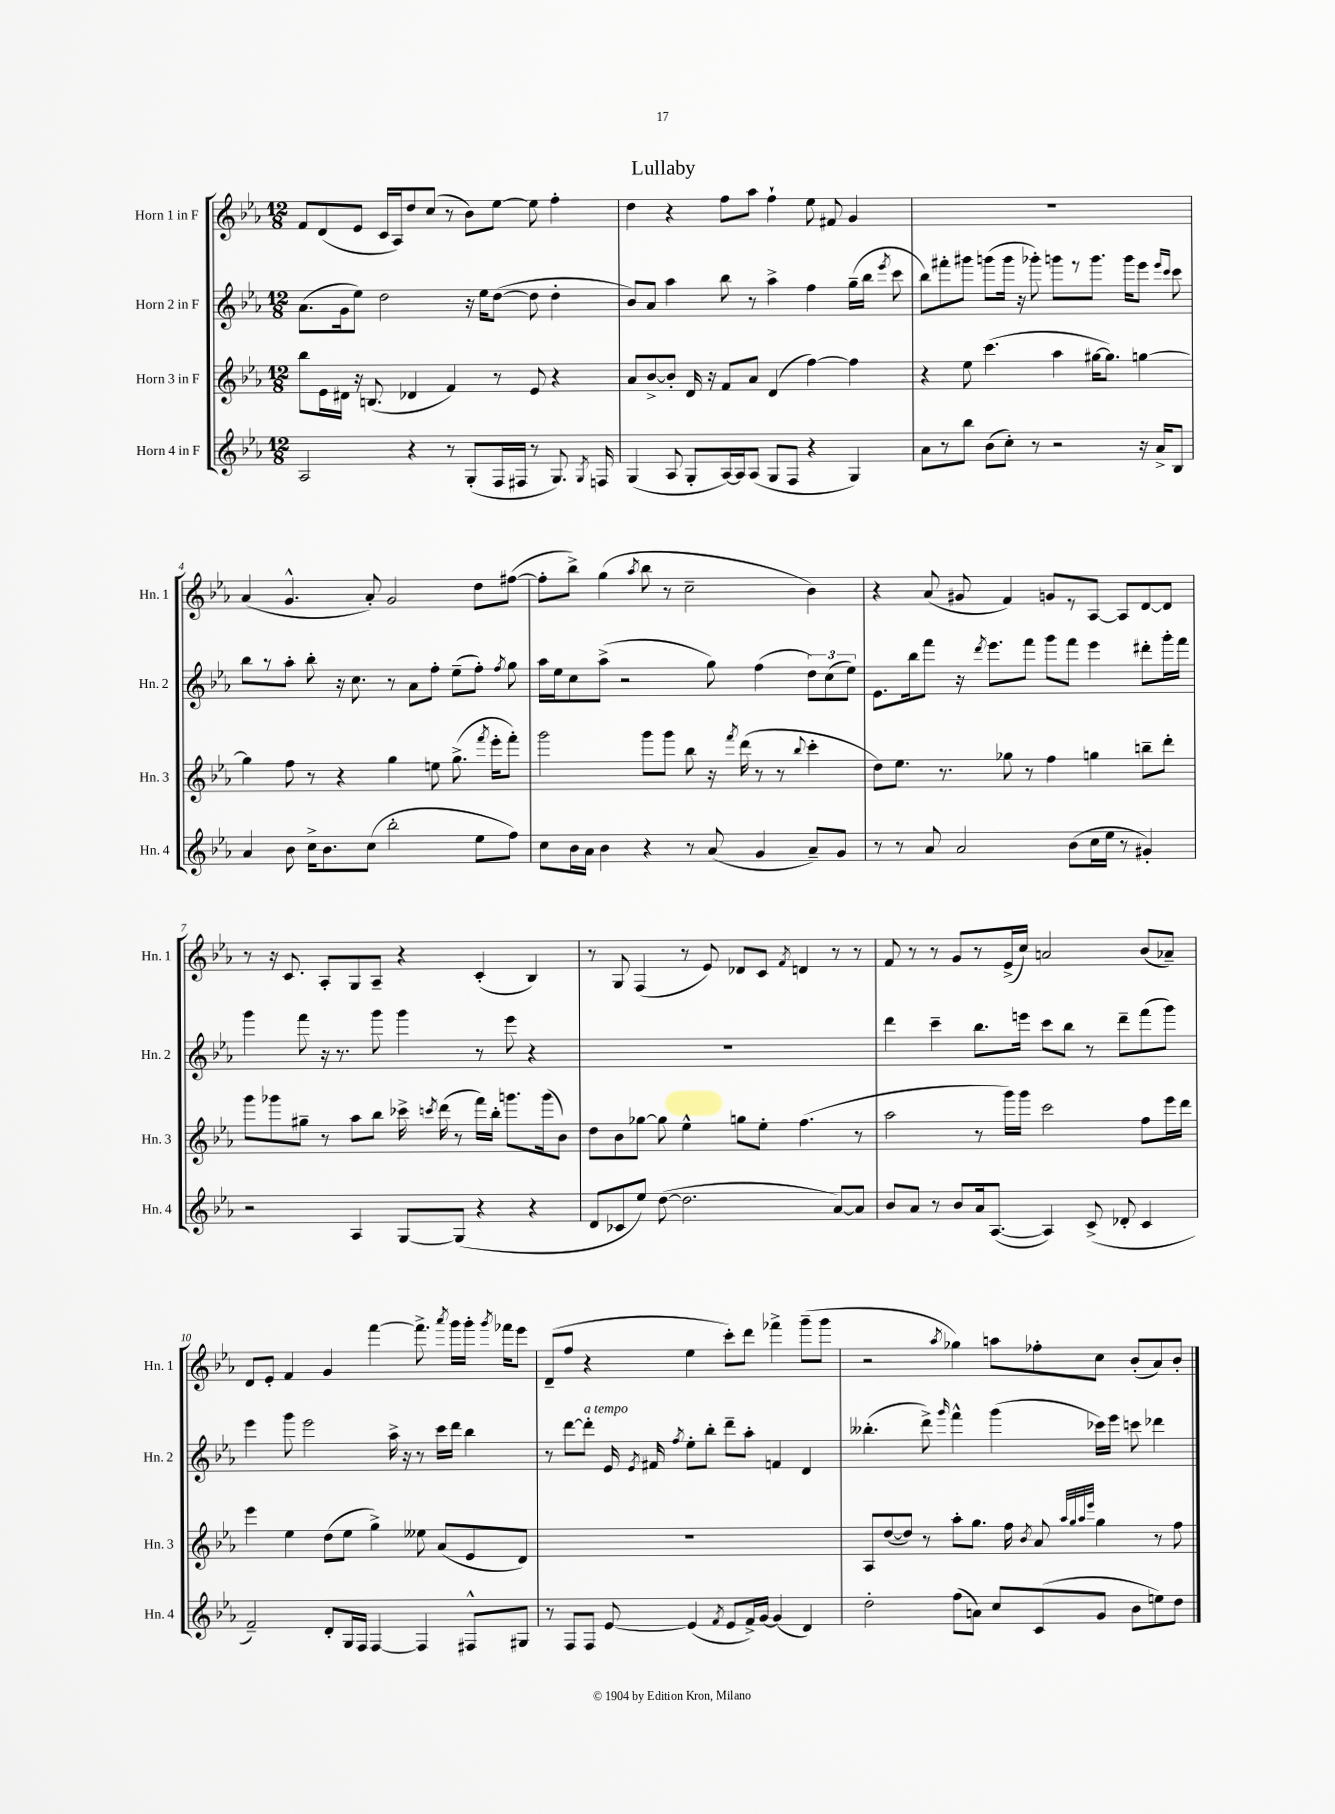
\header { title = "Lullaby" }
<<
\new StaffGroup <<
\new Staff = "s0" \with { instrumentName = "Horn 1 in F" shortInstrumentName = "Hn. 1" } {
    \clef treble \key ees \major \numericTimeSignature \time 12/8
    \autoBeamOff f'8[ d'8( ees'8] c'16[ aes16) d''8 c''8]( r8 bes'8[) ees''8]~ ees''8 f''4-. |
    d''4 r4 f''8[ aes''8] f''4-! ees''8 fis'8 g'4 |
    R1. |
    aes'4( g'4.-^ aes'8-.) g'2 d''8[ fis''8]~( |
    fis''8[-. bes''8]->) g''4( \acciaccatura { aes''8 } bes''8 r8 c''2-- bes'4) |
    r4 aes'8( gis'8 f'4) g'8[ r8 aes8]~ aes8[ d'8~ d'8] |
    r8 r16 c'8. aes8[-. g8 aes8]-- r4 c'4-.( bes4) |
    r8 g8 f4( r8 ees'8) des'8[ c'8] \acciaccatura { f'8 } d'4 r8 r8 |
    f'8 r8 r8 g'8[ r8 ees'16->( c''16]) a'2 bes'8[( aes'8]--) |
    d'8[ ees'8]-. f'4 g'4 f'''4~ f'''8.-> \acciaccatura { aes'''8 } g'''16[ g'''16]-. \acciaccatura { g'''8 } fes'''16[ ees'''8] |
    d'8[--( f''8] r4 ees''4 c'''8[-.) d'''8] fes'''4-> g'''8[--( g'''8] |
    r2 \acciaccatura { aes''8 } ges''4) a''8[ fes''8-. c''8] bes'8[-.( aes'8) bes'8]-. \bar "|." |
}
\new Staff = "s1" \with { instrumentName = "Horn 2 in F" shortInstrumentName = "Hn. 2" } {
    \clef treble \key ees \major \numericTimeSignature \time 12/8
    \autoBeamOff aes'8.[( g'16 ees''8]) d''2 r16 ees''16[ d''8]~( d''8 d''4-. |
    bes'8[) aes'8] aes''4 bes''8 r8 aes''4-> f''4 g''16[--( bes''16] \acciaccatura { ees'''8 } c'''8 |
    bes''8[) fis'''8-. gis'''8] g'''8[( g'''16] r16 ges'''8-.) g'''8[ r8 g'''8.] g'''16[ ees'''8] \grace { ees'''16[ c'''16] } c'''8 |
    bes''8[ r8 aes''8]-. bes''8-. r16 c''8. r8 aes'8[ f''8]-. ees''8[--( f''8]-.) \acciaccatura { f''8 } g''8 |
    aes''16[ ees''16 c''8 aes''8]->( r2 g''8) f''4( \tuplet 3/2 { d''8[) c''8( ees''8]) } |
    ees'8.[ bes''16 f'''8] r16 \acciaccatura { d'''8 } ees'''8.[ f'''8] g'''8[ f'''8] ees'''4 dis'''8[-. g'''16-. f'''16] |
    g'''4 f'''8 r16 r8. g'''8 g'''4 r8 ees'''8 r4 |
    R1. |
    d'''4 c'''4-- bes''8.[ e'''16] c'''8[ bes''8] r8 d'''8[-- f'''8( g'''8]) |
    ees'''4 g'''8 ees'''2 aes''16-> r16 r8 c'''16[ d'''16] bes''4 |
    r8 d'''8[~ d'''8]-.^\markup { \italic "a tempo" } ees'16 \acciaccatura { ees'8 } fis'16 \acciaccatura { f''8 } ees''8[-. bes''8]-. d'''8[-- aes''8]-. f'4 d'4 |
    beses''4.-.( d'''8->) \grace { g'''16 } f'''4-^ g'''4( ces'''16[) ees'''16] c'''8 des'''4 \bar "|." |
}
\new Staff = "s2" \with { instrumentName = "Horn 3 in F" shortInstrumentName = "Hn. 3" } {
    \clef treble \key ees \major \numericTimeSignature \time 12/8
    \autoBeamOff bes''8[ ees'16 dis'16] r16 b8.( des'4 f'4) r8 ees'8 r4 |
    aes'8[ bes'8~-> bes'8]-. d'16 r16 f'8[ aes'8] d'4( f''4~) f''4 |
    r4 ees''8 c'''4.( aes''4 gis''16[~ gis''8.]) g''4~ |
    g''4 f''8 r8 r4 g''4 e''8 g''8.->( \acciaccatura { f'''8 } ees'''16[-. f'''8]-.) |
    g'''2 g'''8[ g'''8] bes''8 r16 \acciaccatura { f'''8 } d'''16( r8 r8 \appoggiatura { bes''8 } c'''4-. |
    d''8[) ees''8.] r8. ges''8 r8 f''4 g''4 b''8[-- d'''8]-. |
    g'''8[ ges'''8 gis''8]-- r8 aes''8[ bes''8] ces'''16-> \acciaccatura { c'''8 } d'''16( r8 f'''16[) bes''16]-. g'''8.[ g'''16( bes'8]) |
    d''8[ bes'8 ges''8]~ ges''8 ees''4-^ g''8[ ees''8]-. f''4.( r8 |
    aes''2 r8 g'''16[) g'''16] c'''2 f''8[ ees'''16 d'''16] |
    ees'''4 ees''4 d''8[( ees''8] g''4->) eeses''8 aes'8[( ees'8 d'8]) |
    R1. |
    aes8[ d''8~( d''8]) r8 aes''8[-. g''8.] f''16 \acciaccatura { bes'8 } aes'8 \grace { aes''32[ g''32 aes''32 ees'''32] } g''4 r8 f''8 \bar "|." |
}
\new Staff = "s3" \with { instrumentName = "Horn 4 in F" shortInstrumentName = "Hn. 4" } {
    \clef treble \key ees \major \numericTimeSignature \time 12/8
    \autoBeamOff aes2 r4 r8 g8[-.( f16 fis16] r8 g8.) \acciaccatura { g8 } f16 |
    g4( aes8 g8[-. aes16~) aes16 aes8]( g8[ f8] r4 g4) |
    aes'8[ r8 bes''8] bes'8[( c''8]-.) r8 r2 r16 aes'16[-> bes8] |
    aes'4 bes'8 c''16[-> bes'8. c''8]( bes''2-. ees''8[ f''8]) |
    c''8[ bes'16 aes'16] bes'4 r4 r8 aes'8( g'4 aes'8[--) g'8] |
    r8 r8 aes'8 aes'2 bes'8[( c''16 ees''16] r8 gis'4-.) |
    r2 aes4 g8[~ g8]( r4 r4 |
    d'8[ ces'8 ees''8]) d''8~( d''2. aes'8[~) aes'8] |
    bes'8[ aes'8] r8 bes'8[ aes'16 aes8.]~( aes4) c'8->( des'8-. c'4 |
    f'2--) d'8[-. g16 f16] f4~ f4 fis8[-^ gis8] |
    r8 f8[ f8] ees'8~ ees'4( \acciaccatura { f'8 } ees'8[ f'16->) g'16]~ g'4( d'4) |
    d''2-. f''8[( a'8]) c''8[ c'8( g'8] bes'8[ e''8) d''8] \bar "|." |
}
>>
>>
